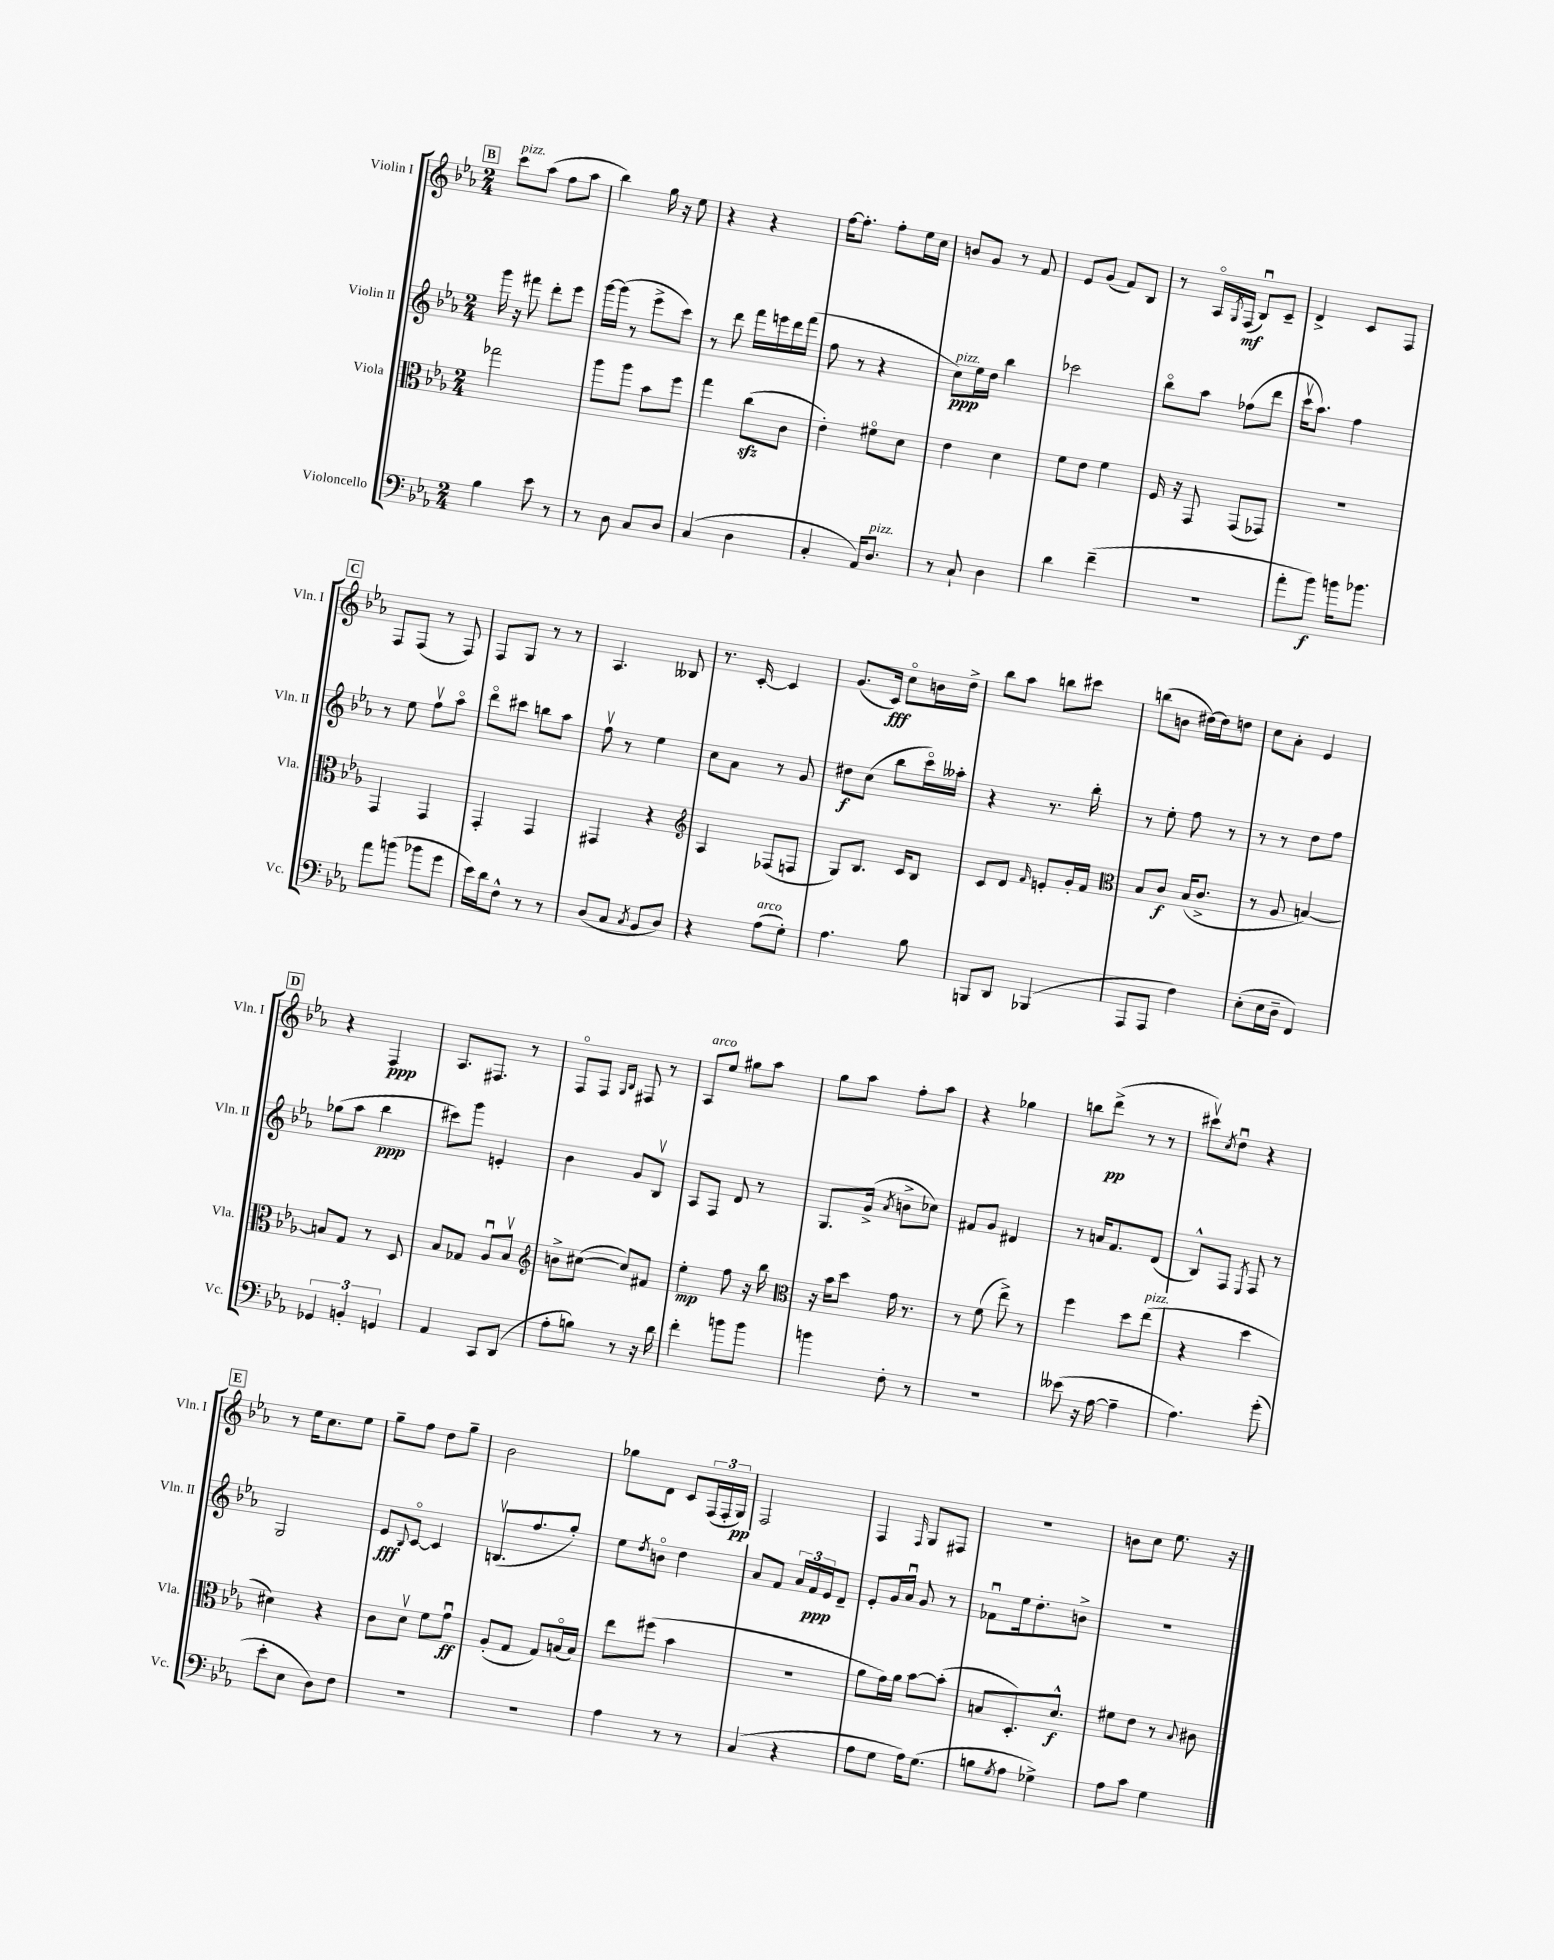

**kern	**kern	**kern	**kern
*staff4	*staff3	*staff2	*staff1
*clefF4	*clefC3	*clefG2	*clefG2
*k[b-e-a-]	*k[b-e-a-]	*k[b-e-a-]	*k[b-e-a-]
*M2/4	*M2/4	*M2/4	*M2/4
4B-	2gg-	16ggg	8ccc
.	.	16r	.
.	.	8fff#	(8aa-
8e-	.	8ddd'	8ff
8r	.	8eee-	8aa-
=	=	=	=
8r	8aa-	[16ggg	4bb-)
.	.	(16ggg]	.
8D	8aa-	8r	.
8C	8b-	8eee-^	16gg
.	.	.	16r
8D	8ff	8ccc)	8ee-
=	=	=	=
(4C	4gg	8r	4r
.	.	8ddd	.
4D	(8cc	16fff	4r
.	.	16eee	.
.	8c	16ddd	.
.	.	(16fff	.
=	=	=	=
4C'	4e-')	8ff	[16ff
.	.	.	8.ff']
.	.	8r	.
16AA-)	8f#o	4r	8ff'
8.D	.	.	.
.	8d	.	16ee-
.	.	.	16cc
=	=	=	=
8r	4e-	8cc)	8b
8C`	.	16ee-	8g
.	.	16dd	.
4D	4d	4bb-	8r
.	.	.	8f
=	=	=	=
4d	8f	2ccc-	8e-
.	8e-	.	(8g
(4f~	4f	.	8f)
.	.	.	8B-
=	=	=	=
2r	16F	8bb-o	8r
.	16r	.	.
.	8GG	8aa-	16A-o
.	.	.	8qG
.	.	.	(16F
.	(8GG	(8ff-	8B-u)
.	8GG-)	8ddd	8c~
=	=	=	=
8a-'	2r	16cccv	4d^
.	.	8.aa-)	.
8b-)	.	.	.
16b	.	4ff	8c
8.b-	.	.	.
.	.	.	8F
=	=	=	=
8a-	4GG	8r	8F
(8b	.	8ee-	(8F
8b-	4GG	8ffv	8r
8g	.	8aa-o	8F)
=	=	=	=
16e-)	4GG'	8dddo	8F
16d	.	.	.
8F^^	.	8ccc#	8G
8r	4GG	8bb	8r
8r	.	8aa-	8r
=	=	=	=
(8D	4GG#	8ffv	4.A-
8C	.	8r	.
8qC	.	.	.
8BB-	4r	4ee-	.
8D)	.	.	8B--
=	=	=	=
*	*clefG2	*	*
4r	4A-	8cc	8.r
.	.	8a-	.
.	.	.	[16c'
(8A-	(8F-	8r	4c]
8G')	8F	8g	.
=	=	=	=
4.A-	8G)	8dd#	(8.g
.	8.B-	(8cc	.
.	.	.	16c)
.	.	8bb-	8cco
.	16c	.	.
8B-	8B-	16ccco)	16b
.	.	16aa--'	16dd^
=	=	=	=
8BBB	8c	4r	8bb-
8DD	8d	.	8aa-
.	16qqf	.	.
(4BBB-	8e'	8.r	8bb
.	16g'	.	8ccc#
.	16f	16bb-'	.
=	=	=	=
*	*clefC3	*	*
8AAA-	8B-	8r	(8bb
8AAA-	8c	8ee-'	8b
4F)	(16B-	8ff	[16dd#)
.	8.c^	.	16dd#]
.	.	8r	8dd
=	=	=	=
(8E-'	8r	8r	8cc
16E-	8A-	8r	8a-'
16D~	.	.	.
4FF)	[4B)	8dd	4e-
.	.	8ff	.
=	=	=	=
6GG-	8B]	(8gg-	4r
.	8G	8aa-	.
6BB'	.	.	.
.	8r	4bb-	4F
6GG	.	.	.
.	8D	.	.
=	=	=	=
4AA-	8B-	8ccc#)	8.A-
.	8G-	8ggg	.
.	.	.	8.F#
8CC	8A-u	4e'	.
(8DD	8B-v	.	8r
=	=	=	=
*	*clefG2	*	*
8A-'	8b^	4b-	8Fo
8B)	([8cc#	.	8F
.	.	.	16qqG
.	.	.	16qqB-
8r	8cc#])	8g	8F#
16r	8f#	8B-v	8r
16d	.	.	.
=	=	=	=
4f'	4ee-'	8A-	8A-
.	.	8F	8ee-
8b	8ff	8d	8gg#
8b	16r	8r	8aa-
.	16bb-	.	.
=	=	=	=
*	*clefC3	*	*
4b	16r	8.G	8gg
.	16b-	.	.
.	8dd	.	8aa-
.	.	(16g^	.
.	.	8qa-	.
8F'	16g	8b^	8ff'
.	8.r	.	.
8r	.	8cc-)	8aa-
=	=	=	=
2r	8r	8f#	4r
.	(8f	8g	.
.	8ee-^)	4d#	4gg-
.	8r	.	.
=	=	=	=
(8e--	4ff	8r	8bb
16r	.	16a	(8ddd^
[16A-	.	8.f	.
4A-~]	8dd	.	8r
.	(8ee-	(8d	8r
=	=	=	=
4.A-)	4r	8B-^^)	8ccc#v)
.	.	.	8qcc
.	.	8F	8ddu
.	.	8qE-	.
.	4dd	8F	4r
(8g'	.	8r	.
=	=	=	=
8e-'	4d#)	2G	8r
8E-	.	.	16ee-
.	.	.	8.cc
8D)	4r	.	.
8F	.	.	8ee-
=	=	=	=
2r	8c	8e-	8gg~
.	.	8qqB-	.
.	8dv	[8co	8ff
.	8f	4c]	8dd
.	8gu	.	8gg~
=	=	=	=
2r	(8A-'	(8.Bv	2b-
.	8G	.	.
.	.	8.ff	.
.	8G)	.	.
.	(16Bo	8gg')	.
.	16B)	.	.
=	=	=	=
4A-	8ee-	8ee-	8gg-
.	.	8qdd	.
.	(8ff#	8bo	8d
8r	4b-	4dd	8c
8r	.	.	(24F
.	.	.	24F'
.	.	.	24G)
=	=	=	=
(4C	2r	8a-	2F
.	.	8f	.
4r	.	24a-	.
.	.	24f	.
.	.	24e-	.
.	.	8d~	.
=	=	=	=
8A-	8a-	8e-'	4F
8G	16g)	16g	.
.	16a-	16a-u	.
.	.	.	16qqF
16A-)	[8b-	8g	8G
(8.G	.	.	.
.	(8b-']	8r	8F#
=	=	=	=
8B	8B	8f-u	2r
8qG	.	.	.
8A-	8.D')	16ee-	.
.	.	8.dd'	.
4G-^)	.	.	.
.	8.d^^	.	.
.	.	8b^	.
=	=	=	=
8A-	8f#	2r	8b
8c	8e-	.	8cc
4G	8r	.	8.ee-
.	8qqB-	.	.
.	8c#	.	.
.	.	.	16r
==	==	==	==
*-	*-	*-	*-
